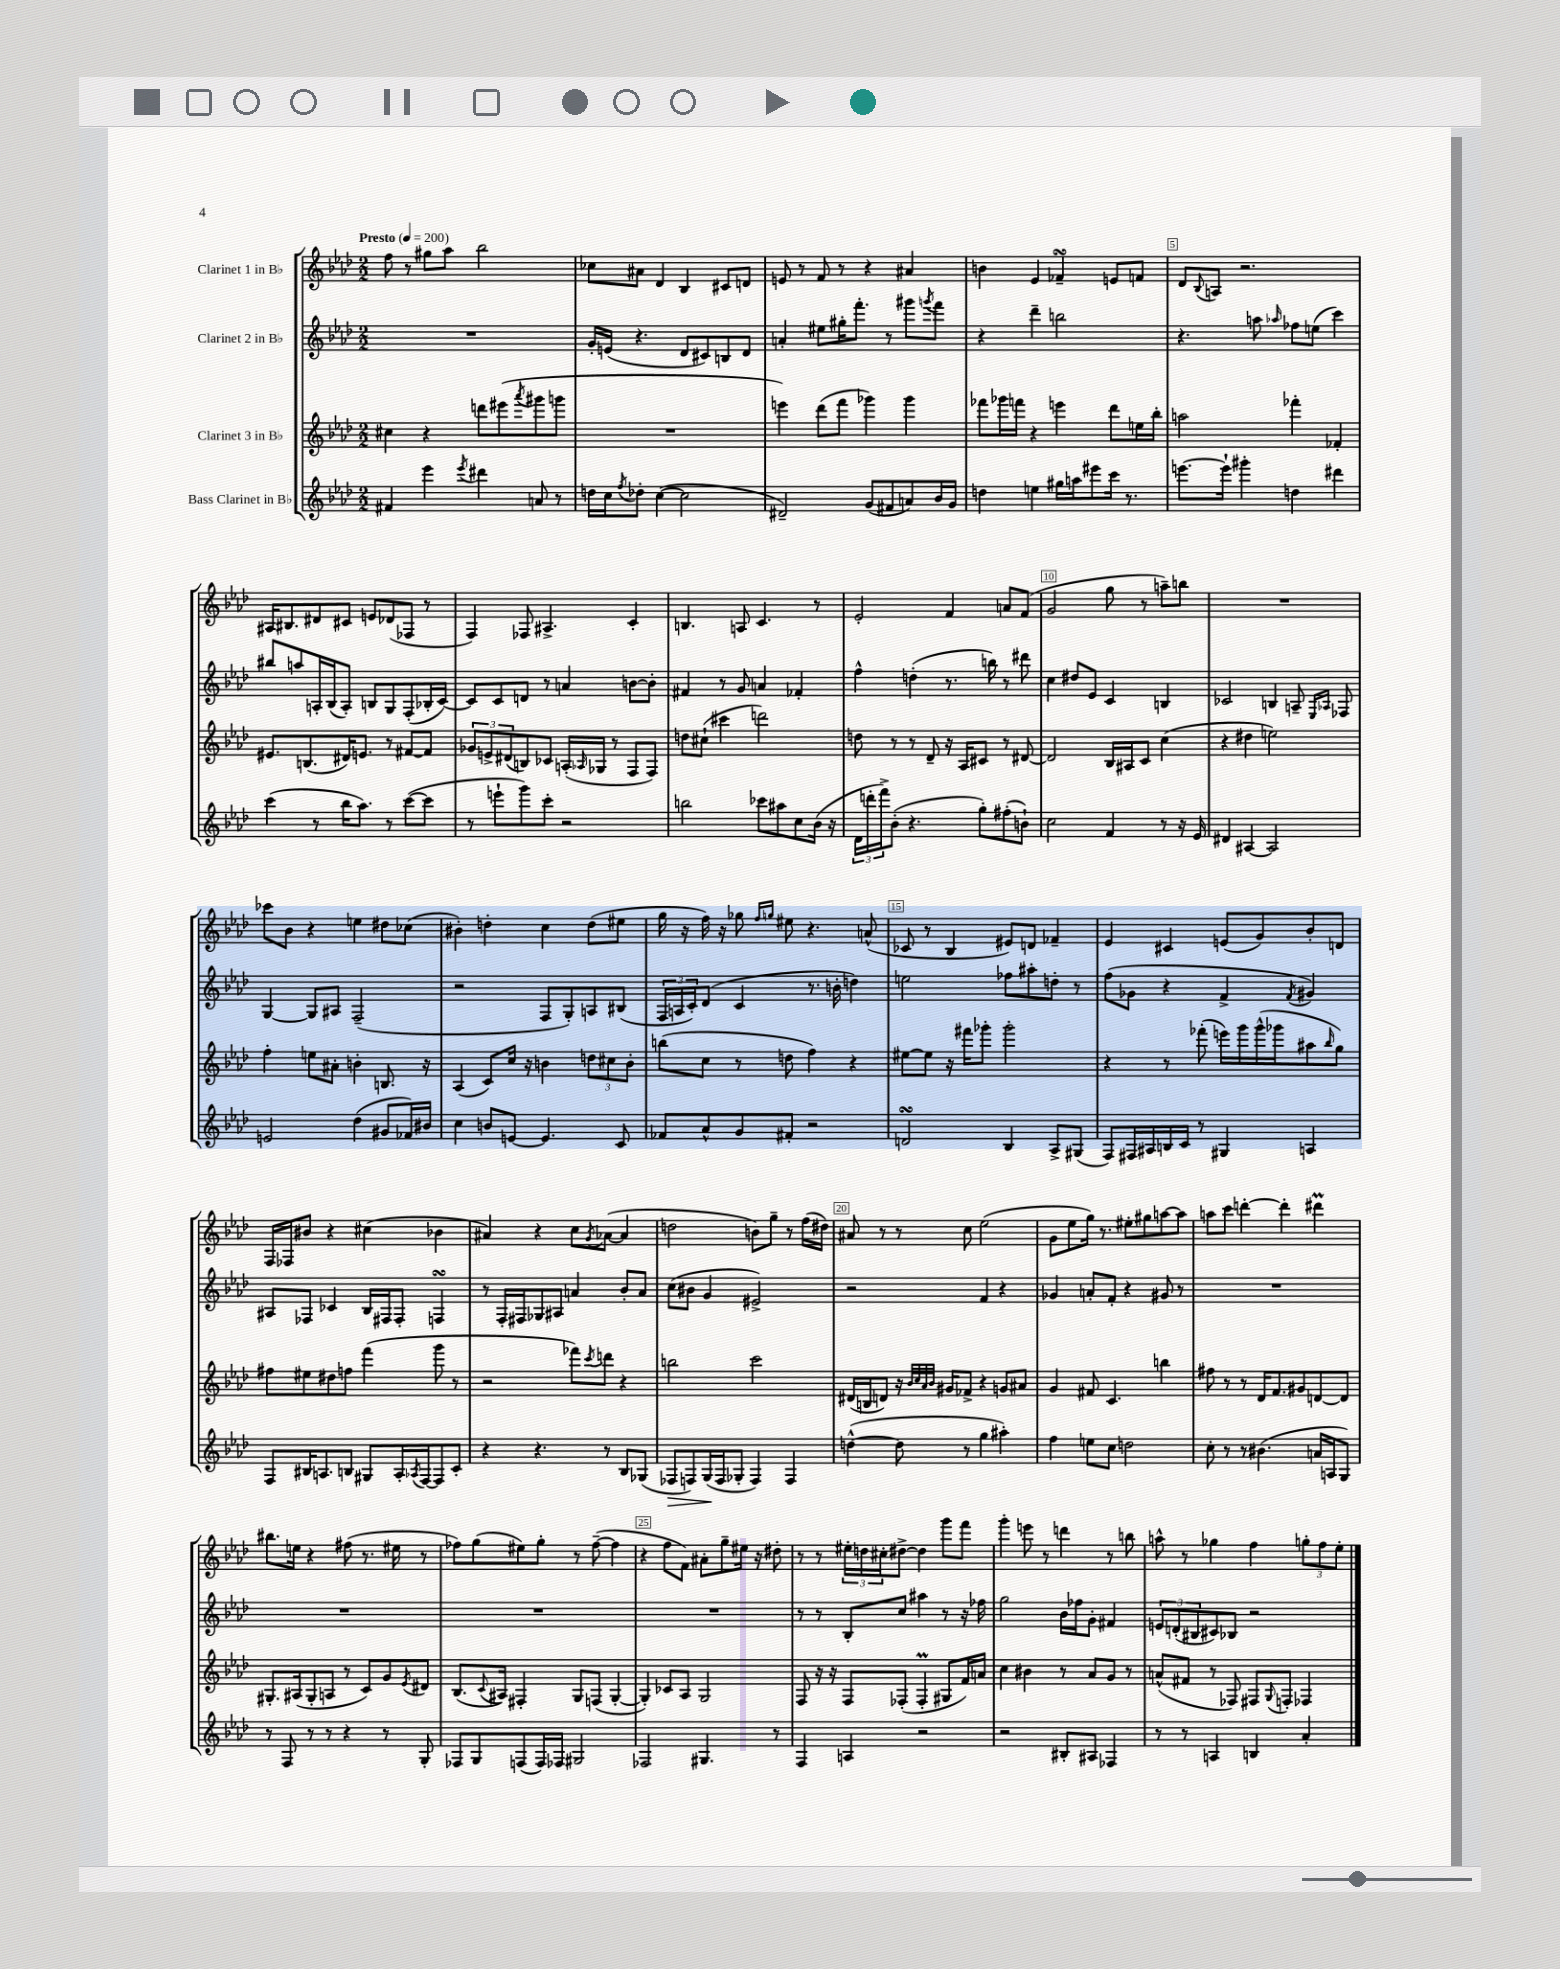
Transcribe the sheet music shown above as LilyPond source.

<<
\new StaffGroup <<
\new Staff = "s0" \with { instrumentName = "Clarinet 1 in Bb" } {
    \clef treble \key aes \major \numericTimeSignature \time 2/2 \tempo "Presto" 4 = 200
    f''8 r8 gis''8 aes''8 bes''2 |
    ces''8 ais'8 des'4 bes4 cis'8 d'8 |
    e'8 r8 f'8 r8 r4 ais'4 |
    b'4 ees'4 fes'4--\turn e'8 f'8 |
    des'8 \appoggiatura { bes8 } a8 r2. |
    ais16 bis8. dis'8 cis'8 e'8 des'8( fes8 r8 |
    f4) fes8 ais4.-> c'4-. |
    b4. a8 c'4. r8 |
    ees'2-. f'4 a'8 f'8( |
    g'2 g''8 r8 a''8--) b''8 |
    R1 |
    ces'''8 bes'8 r4 e''4 dis''8 ces''8( |
    bis'4-.) d''4-. c''4 d''8( eis''8 |
    g''16 r16 f''16) r16 ges''8 \grace { f''16 g''16 } eis''8 r4. a'8-^( |
    ces'8 r8 bes4 eis'8) d'8 fes'4-- |
    ees'4 cis'4 e'8( g'8) bes'8-. d'8 |
    f16 fes16 bis'8 r4 cis''4( bes'4 |
    ais'4) r4 c''8 \acciaccatura { g'8 } aes'8~( aes'4 |
    d''2 b'8) g''8-- r8 f''16( dis''16) |
    ais'8 r8 r8 c''8 ees''2( |
    g'8 ees''8 g''16) r8. eis''8-. gis''8 a''8~ a''8 |
    a''8 c'''8 d'''4~-. d'''4-. dis'''4\prall |
    bis''8. e''16 r4 fis''8( r8. eis''16 r8 |
    fes''8) g''8( eis''8) g''8-. r8 fes''8~--( fes''4 |
    r4 f''8 f'8) ais'8-. g''8-- eis''16 r16 dis''8-. |
    r8 r8 \tuplet 3/2 { eis''16-. d''16 cis''16-. } dis''8~-> dis''4 g'''8 f'''8 |
    g'''4-. e'''8 r8 d'''4 r8 b''8 |
    a''8-^ r8 ges''4 f''4 \tuplet 3/2 { g''8-. f''8 ees''8-. } \bar "|." |
}
\new Staff = "s1" \with { instrumentName = "Clarinet 2 in Bb" } {
    \clef treble \key aes \major \numericTimeSignature \time 2/2
    R1 |
    g'16-. e'16( r4. des'8 cis'8) b8 des'8 |
    a'4-. eis''8 gis''16-. f'''8.-. r8 gis'''8 \acciaccatura { g'''8 } f'''8 |
    r4 des'''4-- b''2 |
    r4. a''8 \grace { aes''16 } fes''8 e''8( c'''4) |
    bis''8 a''8 a16-. bes16( a8-.) b8 g8 f8-.( bes16-. c'16~) |
    c'8 c'8 d'8 r8 a'4 b'8~ b'8-. |
    fis'4 r8 g'8 a'4 fes'4-. |
    f''4-^ d''4-.( r8. b''16) r8 dis'''8 |
    c''4 dis''8 ees'8 c'4 b4 |
    ces'2 b4 a8-- \grace { ees16 aes16 } fes8 |
    g4~ g8 ais8 f2--( |
    r2 f8 g8-.) a8 bis8( |
    \tuplet 3/2 { f16 a16 c'16-.) } des'8( c'4 r8. b'16-. d''4) |
    e''2 fes''8 ais''8-. d''8-. r8 |
    f''8( ges'8 r4 f'4-> \acciaccatura { f'8 } gis'4) |
    ais8 fes8 ces'4 bes16 fis16 fis8-. f4\turn |
    r8 f16-. fis16 ges8 ais8 a'4 bes'8-. a'8 |
    c''8( bis'8 g'4 eis'2->) |
    r2 f'4 r4 |
    ges'4 a'8-. f'8-. r4 gis'8 r8 |
    R1 |
    R1 |
    R1 |
    R1 |
    r8 r8 bes8-. c''8 ais''4 r8 r16 fes''16 |
    g''2 bes'16 fes''16 g'8-. fis'4 |
    \tuplet 3/2 { e'8 d'8-.( bis8 } cis'8) bes8 r2 \bar "|." |
}
\new Staff = "s2" \with { instrumentName = "Clarinet 3 in Bb" } {
    \clef treble \key aes \major \numericTimeSignature \time 2/2
    cis''4 r4 d'''8 eis'''8( \acciaccatura { aes'''8 } gis'''8 g'''8 |
    R1 |
    e'''4) des'''8( f'''8 ges'''4) ges'''4 |
    fes'''8 ges'''16 f'''16 r4 e'''4 des'''8 e''16 bes''16-. |
    a''2 fes'''4-. fes'4-. |
    eis'8. b8.( dis'16) e'8. r8 fis'8~ fis'8 |
    \tuplet 3/2 { ges'8 e'8-> dis'8( } b8) ces'8 a16-.( \grace { aes16 } ges16 r8 f8 f8) |
    d''8 cis''8-!( cis'''4 d'''2) |
    d''8 r8 r8 des'8-- r16 aes16 cis'8 r8 dis'8~ |
    dis'2 bes16 ais16 c'8 c''4( |
    r4 dis''4 e''2) |
    f''4-. e''8 ais'8-. b'4-. b8. r16 |
    aes4( c'8) c''16 r16 b'4 \tuplet 3/2 { d''8 cis''8 b'8-. } |
    b''8( c''8 r8 d''8 f''4) r4 |
    eis''8~ eis''8 r16 fis'''16 ges'''8-. ges'''2-. |
    r4 r8 fes'''8-.( e'''16) g'''16 g'''16-^( ges'''16 ais''8 \grace { bes''16 } g''8) |
    fis''8 eis''8 dis''8 f''8 f'''4( g'''8 r8 |
    r2 fes'''8) \acciaccatura { c'''8 } d'''8 r4 |
    b''2 c'''2 |
    dis'16( b16 d'8) r16 \grace { bes'32 c''32 aes'32 bes'32 } gis'16 fes'8-> r4 g'8 ais'8 |
    g'4 fis'8 c'4. b''4 |
    fis''8 r8 r8 des'16 f'8. gis'8 d'8~ d'8 |
    gis8.-. ais16( gis8-. a8 r8 c'8) g'8 \acciaccatura { ees'8 } dis'8 |
    bes8.( \appoggiatura { c'8 } ais16) fis4-. g8 f8( g4~-. |
    g4-.) ces'8 aes8 g2 |
    f8 r16 r16 f8 fes8-.( fes4-.\prall gis8 f'16) a'16 |
    c''4 bis'4 r8 aes'8 g'8 r8 |
    a'8-^( fis'8 r8 fes8) fis8 \appoggiatura { g8 } f8-. fes4 \bar "|." |
}
\new Staff = "s3" \with { instrumentName = "Bass Clarinet in Bb" } {
    \clef treble \key aes \major \numericTimeSignature \time 2/2
    fis'4 ees'''4 \acciaccatura { ees'''8 } dis'''4 a'8 r8 |
    d''16 c''16 \acciaccatura { f''8 } des''8-. c''4~( c''2 |
    dis'2--) g'8( fis'8 a'8) bes'16 g'16 |
    d''4 e''4 gis''16 a''16 eis'''8 c'''16 r8. |
    e'''8.~ e'''16-! gis'''4-. d''4 dis'''4 |
    c'''4( r8 bes''16 aes''8.) r8 c'''8~( c'''8 |
    r8 e'''8-! g'''8) c'''8-. r2 |
    b''2 ces'''8 ais''8 c''8 bes'16( r16 |
    \tuplet 3/2 { des'16 d'''16-. f'''16->) } bes'8-.( r4. g''8-.) fis''8-.( b'8-!) |
    c''2 f'4 r8 r16 ees'16 |
    dis'4 ais4~ ais2 |
    e'2 des''4( gis'8 fes'16) bis'16 |
    c''4 b'8 e'8~ e'4. c'8 |
    fes'8 aes'8-^ g'8 fis'8-. r2 |
    d'2\turn bes4 aes8-> gis8( |
    f8) fis16 ais16 b16 c'16 r8 gis4 a4 |
    f8 bis16 a8. b8 gis8 a16-. \acciaccatura { aes8 } f16~ f8 c'8-. |
    r4 r4. r8 bes8 ges8( |
    fes8\> f8) g16\!( f16 ges8-. f4) f4 |
    d''4~-^( d''8 r8 g''4 ais''4-.) |
    f''4 e''8 c''8 d''2 |
    c''8-. r8 r8 bis'4.( a'16 a16 g8) |
    r8 f8 r8 r8 r4 r8 g8-. |
    fes8 g8 f8( f16) fes16 gis2 |
    fes2 gis4. r8 |
    f4 a4 r2 |
    r2 bis8-. ais8 fes4 |
    r8 r8 a4 b4 aes'4-. \bar "|." |
}
>>
>>
\layout { \context { \Score \override BarNumber.break-visibility = ##(#f #t #t) barNumberVisibility = #(every-nth-bar-number-visible 5) \override BarNumber.stencil = #(make-stencil-boxer 0.1 0.3 ly:text-interface::print) } }
